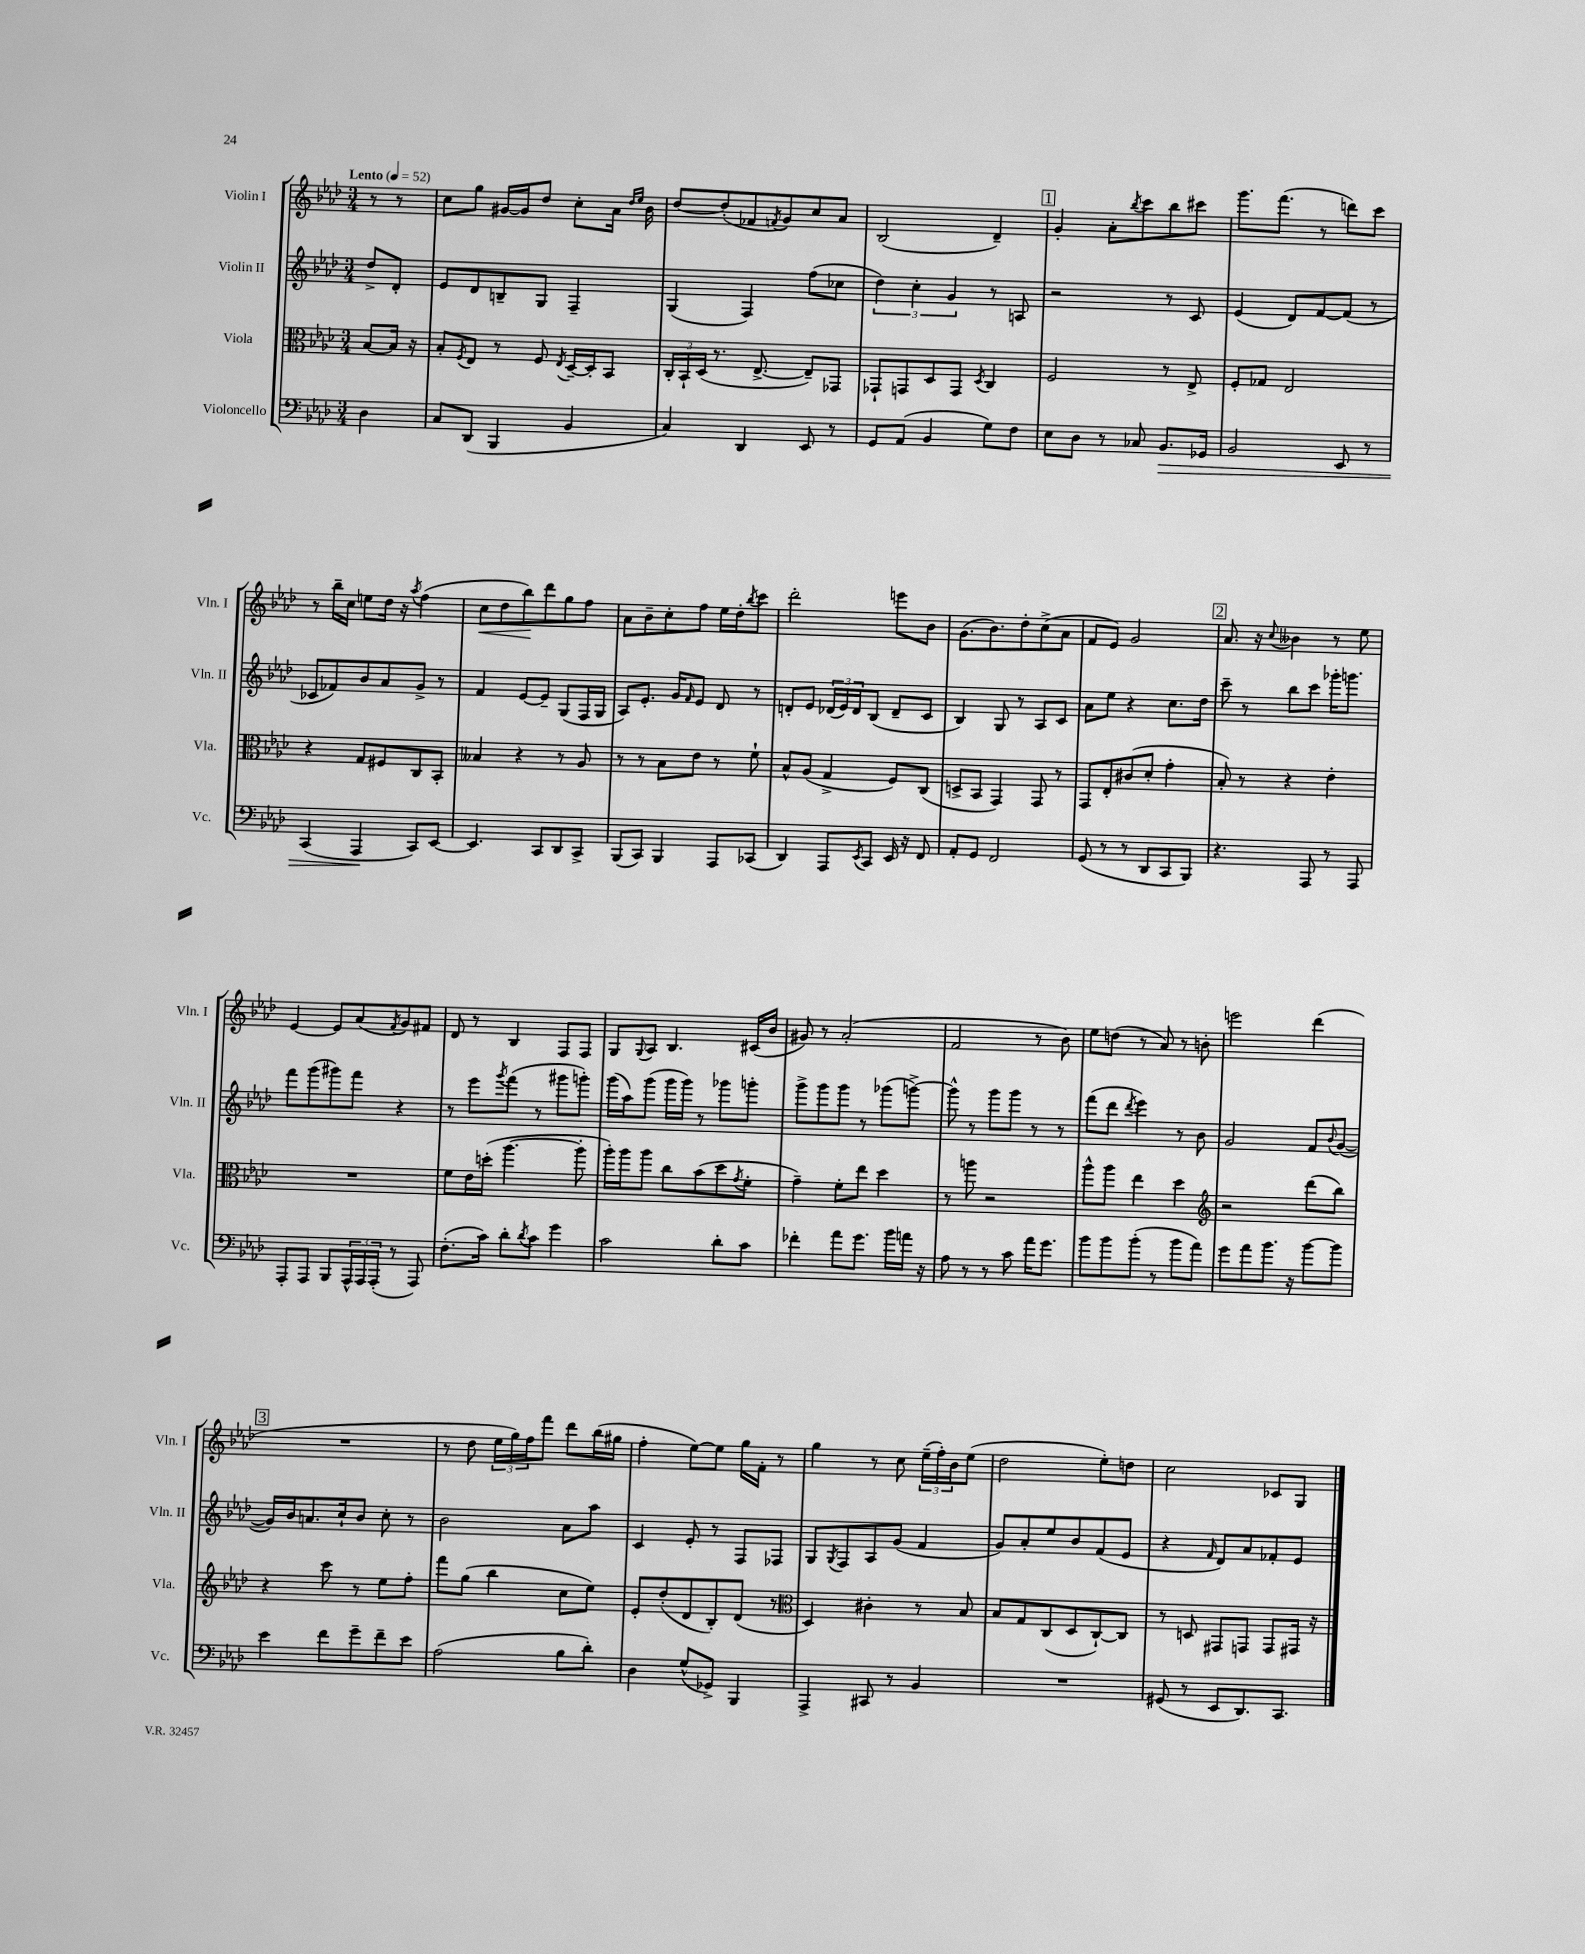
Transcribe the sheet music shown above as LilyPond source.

<<
\new StaffGroup <<
\new Staff = "s0" \with { instrumentName = "Violin I" shortInstrumentName = "Vln. I" } {
    \clef treble \key aes \major \numericTimeSignature \time 3/4 \partial 4 \tempo "Lento" 4 = 52
    r8 r8 |
    c''8 g''8 gis'16~ gis'16 des''8 c''8-. aes'16 \grace { des''16 ees''16 } bes'16 |
    des''8~ des''8-.( fes'8 \acciaccatura { f'8 } g'8) c''8 aes'8 |
    bes2( des'4--) |
    \mark \markup { \box "1" } g'4-. aes'8-. \acciaccatura { bes''8 } c'''8 bes''8 cis'''8 |
    g'''8. f'''8.( r8 d'''8) c'''8 |
    r8 bes''16-- c''16 e''8 des''16 r16 \acciaccatura { aes''8 } f''4( |
    c''8\< des''8 bes''8\!) des'''8 g''8 f''8 |
    aes'8 bes'8-- c''8-. f''8 ees''16 des''16-. \acciaccatura { bes''8 } c'''8 |
    des'''2-. e'''8 bes'8 |
    g'8.( bes'8.) des''8-. c''8->( aes'8 |
    f'8 ees'8) g'2 |
    \mark \markup { \box "2" } aes'8. r16 \appoggiatura { c''8 } beses'4 r8 ees''8 |
    ees'4~ ees'8 aes'8( \acciaccatura { f'8 } g'8) fis'8 |
    des'8 r8 bes4 f8 f8 |
    g8 \appoggiatura { g8 } aes8 bes4. cis'16( bes'16 |
    gis'8) r8 aes'2-.( |
    f'2 r8 bes'8) |
    ees''8 d''8( r8 aes'8) r8 b'8-. |
    e'''2 des'''4( |
    \mark \markup { \box "3" } R2. |
    r8 des''8 \tuplet 3/2 { ees''16 g''16) f''16 } f'''8 des'''8 bes''16( gis''16 |
    f''4-. ees''8~) ees''8 g''16 f'16-. r8 |
    g''4 r8 c''8 \tuplet 3/2 { ees''16--( f''16-.) bes'16 } ees''8( |
    des''2 ees''8-.) d''8 |
    c''2 ces'8 g8 \bar "|." |
}
\new Staff = "s1" \with { instrumentName = "Violin II" shortInstrumentName = "Vln. II" } {
    \clef treble \key aes \major \numericTimeSignature \time 3/4 \partial 4
    des''8-> des'8-. |
    ees'8 des'8 b8-- g8 f4-- |
    g4( f4) f''8( ces''8 |
    \tuplet 3/2 { des''4) c''4-. g'4 } r8 a8 |
    \mark \markup { \box "1" } r2 r8 c'8 |
    ees'4( des'8) f'8~ f'8( r8 |
    ces'8 fes'8) bes'8 aes'8 g'8-> r8 |
    f'4 ees'8~ ees'8-- g8( f16 g16 |
    aes8) ees'8.-. g'16 \grace { f'16 } ees'8 des'8 r8 |
    d'8-. ees'8 \tuplet 3/2 { des'16( ees'16) des'16 } bes8( des'8-- c'8 |
    bes4) g8 r8 aes8 c'8 |
    aes'8 ees''8 r4 c''8. des''16 |
    \mark \markup { \box "2" } c'''8-- r8 bes''8 c'''8 ges'''16-. g'''8. |
    f'''8 g'''8( gis'''8) f'''8 r4 |
    r8 ees'''8 \acciaccatura { g'''8 } f'''8( r8 gis'''8 g'''8-.) |
    g'''16( aes''16) g'''8( g'''16 g'''16) r8 ges'''8 g'''8-. |
    g'''8-> g'''8 g'''8 r8 ges'''8( g'''8~->) |
    g'''8-^ r8 g'''8 g'''8 r8 r8 |
    f'''8( des'''8 \acciaccatura { des'''8 } ees'''4) r8 bes'8 |
    g'2 f'8 \appoggiatura { bes'8 } g'8~( |
    \mark \markup { \box "3" } g'16) bes'16 a'8. c''16-! bes'8 c''8-. r8 |
    bes'2 aes'8 aes''8 |
    c'4 ees'8-. r8 f8 fes8 |
    g8 \acciaccatura { g8 } f8 aes8 g'8( f'4 |
    g'8) aes'8-. ees''8 bes'8 f'8( ees'8 |
    r4 \grace { f'16 } des'8) aes'8 fes'8-. ees'8 \bar "|." |
}
\new Staff = "s2" \with { instrumentName = "Viola" shortInstrumentName = "Vla." } {
    \clef alto \key aes \major \numericTimeSignature \time 3/4 \partial 4
    bes8~ bes16 r16 |
    bes8-. \acciaccatura { f8 } ees8 r8 f8 \acciaccatura { ees8 } des16~-- des16-. bes,8 |
    \tuplet 3/2 { c16-. bes,16-! des16( } r8. ees8.~-> ees8--) ges,8 |
    ges,8-! g,8 des8 g,8 \acciaccatura { des8 } c4 |
    \mark \markup { \box "1" } f2 r8 ees8-> |
    f8-. ges8 ees2 |
    r4 g8 fis8 c8 bes,8-. |
    beses4 r4 r8 aes8 |
    r8 r8 bes8 ees'8 r8 f'8-! |
    bes8-^ aes8( g4-> f8) c8( |
    d8-> bes,8 g,4) g,8 r8 |
    g,8 ees8-. cis'8( des'8-. g'4-. |
    \mark \markup { \box "2" } bes8-.) r8 r4 ees'4-. |
    R2. |
    f'8 ees'16 d''16-.( aes''4.~ aes''8-. |
    aes''16-.) aes''16 aes''8 c''8 bes'8( des''8 \acciaccatura { g'8 } f'8-. |
    g'4--) f'8-. ees''8 des''4 |
    r8 a''8 r2 |
    aes''8-^ aes''8 ees''4 des''4 |
    \clef treble r2 des'''8( bes''8) |
    \mark \markup { \box "3" } r4 c'''8 r8 ees''8 f''8-. |
    f'''8 g''8( bes''4 c''8 ees''8) |
    ees'8-. des''8-.( des'8 bes8-.) des'8( r8 |
    \clef alto des4) cis'4-. r8 bes8 |
    bes8 g8 c8( des8 c8~-!) c8 |
    r8 d8 gis,8 g,8 g,8 gis,16 r16 \bar "|." |
}
\new Staff = "s3" \with { instrumentName = "Violoncello" shortInstrumentName = "Vc." } {
    \clef bass \key aes \major \numericTimeSignature \time 3/4 \partial 4
    des4 |
    c8 des,8( bes,,4 bes,4 |
    c4) des,4 ees,8 r8 |
    g,8 aes,8( bes,4 g8) f8 |
    \mark \markup { \box "1" } ees8 des8 r8 ces8 bes,8.\> ges,16 |
    bes,2 ees,8 r8 |
    c,4( aes,,4\! c,8) ees,8~ |
    ees,4. c,8 des,8 c,8-> |
    bes,,8( c,8) bes,,4 aes,,8 ces,8( |
    des,4) aes,,8 \acciaccatura { ees,8 } c,8 ees,16 r16 f,8 |
    aes,8-. g,8 f,2 |
    g,8( r8 r8 des,8 c,8 bes,,8) |
    \mark \markup { \box "2" } r4. aes,,8 r8 aes,,8 |
    aes,,8-. aes,,8 bes,,8 \tuplet 3/2 { aes,,16-^ aes,,16 aes,,16-.( } r8 aes,,8) |
    f8.-.( c'16) des'8-. \acciaccatura { des'8 } c'8 g'4 |
    c'2 des'8-. c'8 |
    fes'4-. aes'8 g'8. bes'16 a'16 r16 |
    aes8 r8 r8 c'8 aes'16 g'8. |
    bes'8 bes'8 bes'8-.( r8 bes'8 aes'8) |
    g'8 aes'8 bes'8. r16 bes'8~ bes'8 |
    \mark \markup { \box "3" } ees'4 f'8 g'8-- f'8-- ees'8 |
    aes2( bes8 des'8-.) |
    des4 g8-^( ges,8->) bes,,4 |
    aes,,4-> cis,8 r8 bes,4 |
    R2. |
    gis,8( r8 ees,8 des,8.) c,8. \bar "|." |
}
>>
>>
\layout { \context { \Score \remove "Bar_number_engraver" } }
